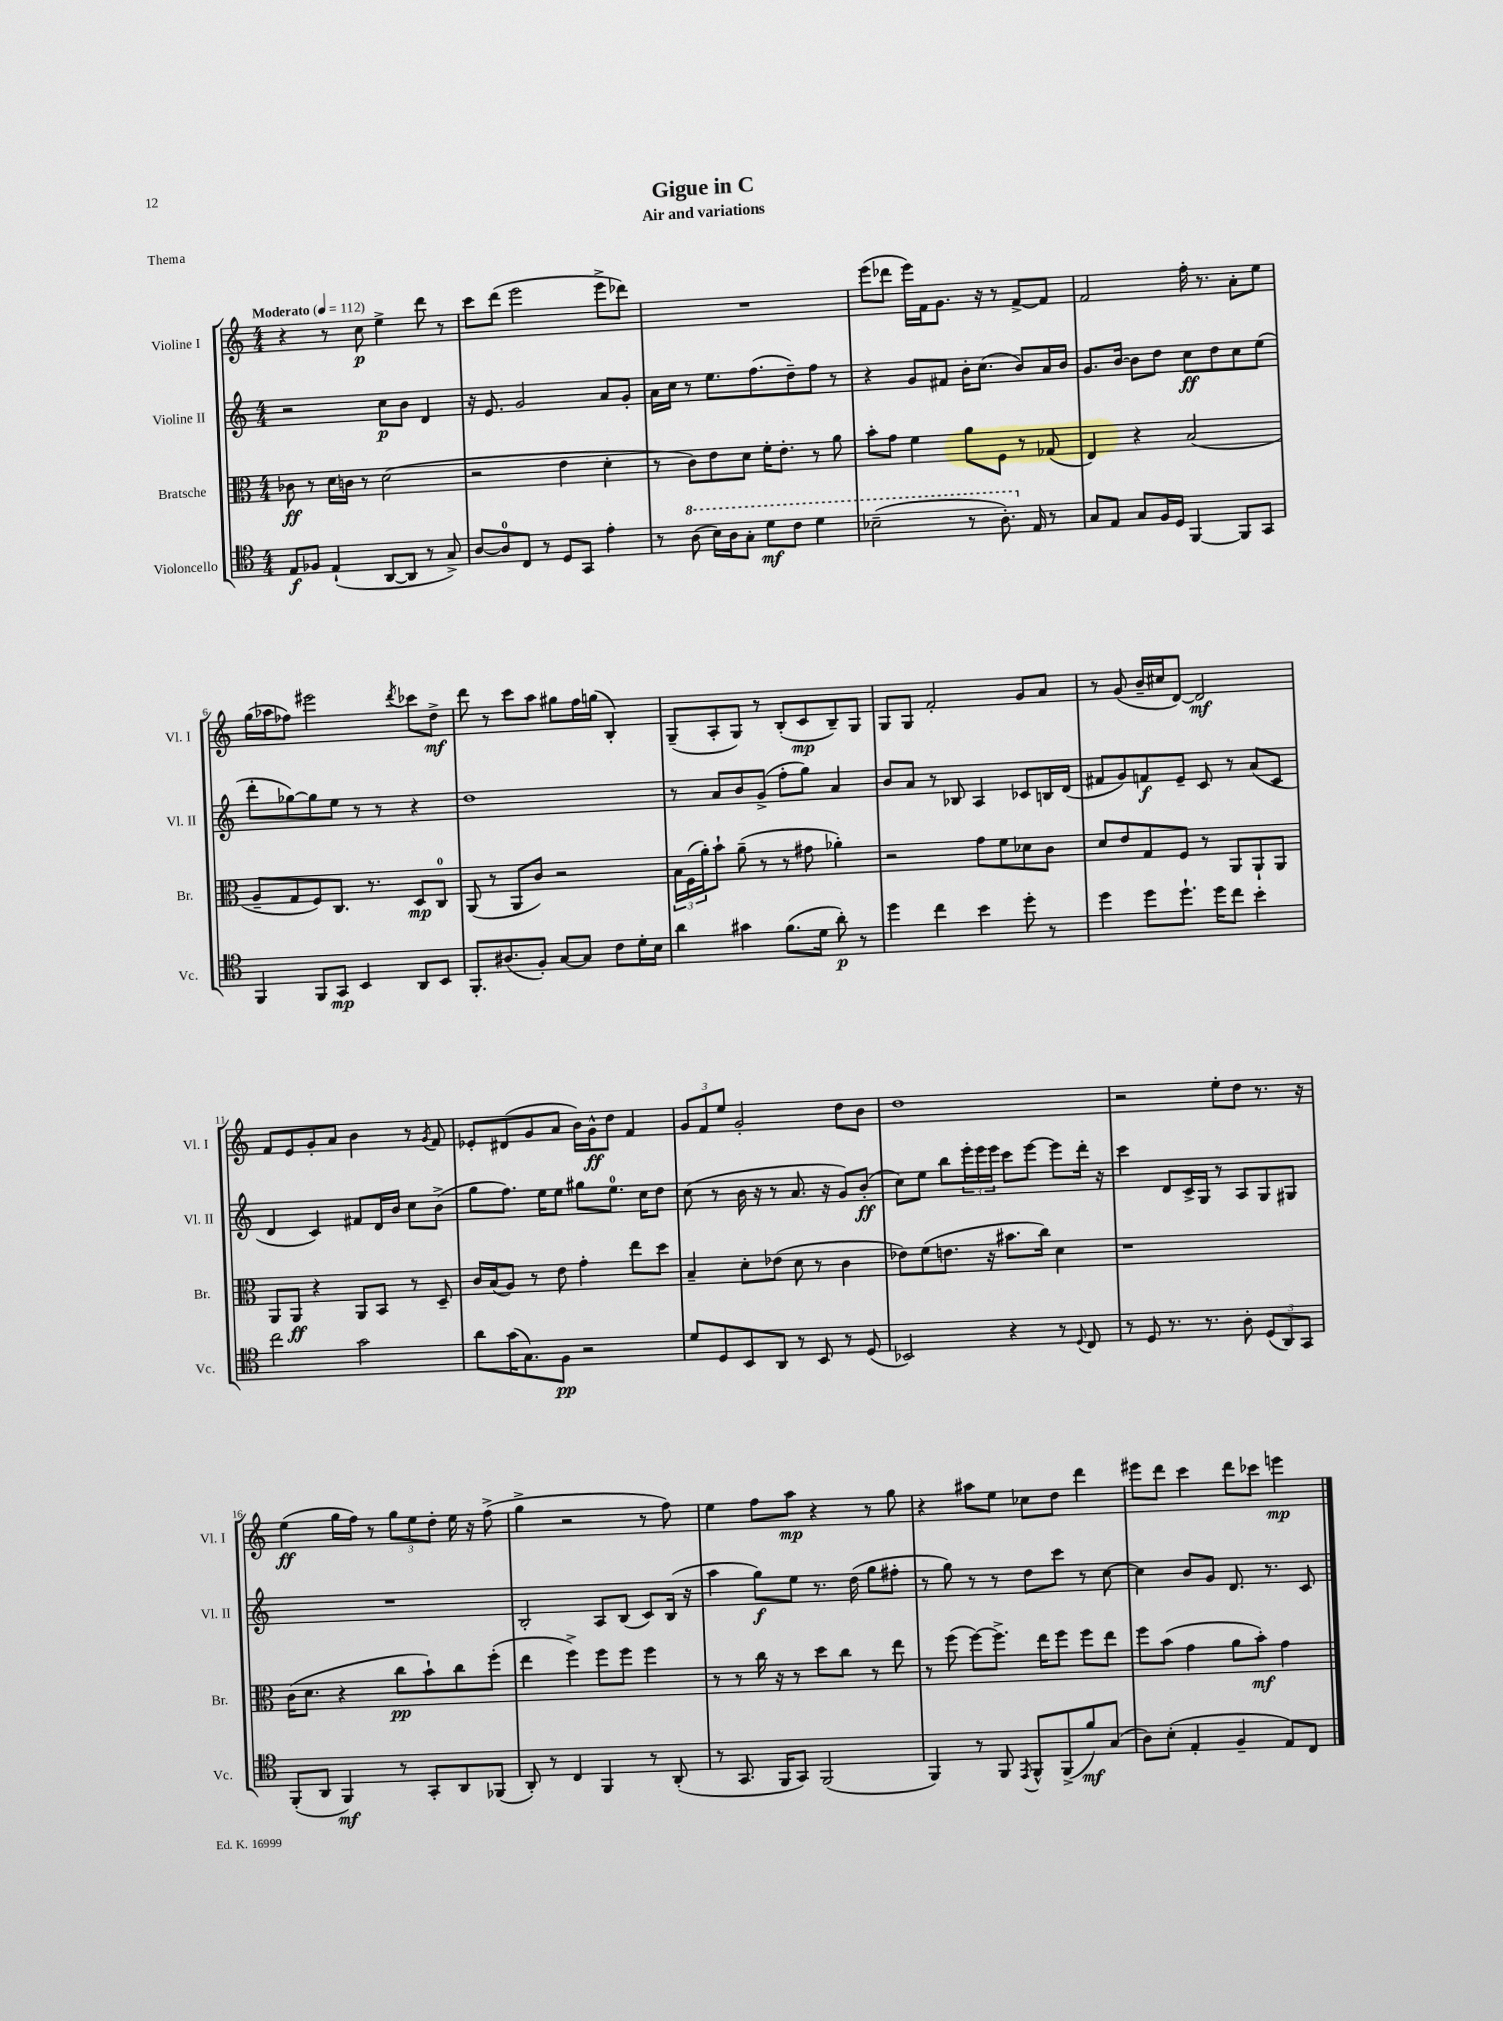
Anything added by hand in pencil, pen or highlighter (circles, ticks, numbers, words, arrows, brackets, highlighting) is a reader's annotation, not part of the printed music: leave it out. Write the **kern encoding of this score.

**kern	**kern	**kern	**kern
*staff4	*staff3	*staff2	*staff1
*clefC4	*clefC3	*clefG2	*clefG2
*k[]	*k[]	*k[]	*k[]
*M4/4	*M4/4	*M4/4	*M4/4
*MM112	*MM112	*MM112	*MM112
8E	8c-	2r	4r
8F-	8r	.	.
(4E`	16d	.	8r
.	16c	.	.
.	8r	.	8cc
[8AA	(2d	8cc	4ee^
8AA]	.	8b	.
8r	.	4d	8ddd
8G^)	.	.	8r
=	=	=	=
[8A	2r	16r	8ccc
.	.	8.e	.
8A]	.	.	(8ddd
8C	.	2g	2eee
8r	.	.	.
8D	4e	.	.
8GG	.	.	.
4e'	4d'	8a	8eee^
.	.	8g'	8ddd-)
=	=	=	=
8r	8r	16a	1r
.	.	16cc	.
(8a	8c)	8r	.
16b)	8e	8.ee	.
16a	.	.	.
8g'	8d	.	.
.	.	(8.ff	.
8dd	16f'	.	.
.	8.e'	.	.
8cc	.	8dd~)	.
4dd	8r	8ff	.
.	8a	8r	.
=	=	=	=
(2b-~	8b'	4r	(8eee
.	8g	.	8ddd-
.	4f	8g	16eee)
.	.	.	16f
.	.	8f#	8.g
8r	8a	16b'	.
.	.	(8.cc	16r
8.a')	8F	.	8r
.	8r	8b)	[8f^
16E	.	.	.
8r	(8G-	16a	8f]
.	.	16b	.
=	=	=	=
8G	4E)	8.g	2f
8E	.	.	.
.	.	[16b	.
8G	4r	8b]	.
16F	.	8dd	.
16D	.	.	.
[4FF	(2B	8cc	16ff'
.	.	.	8.r
.	.	8dd	.
8FF]	.	8cc	8a'
8GG	.	(8ee	8ee
=	=	=	=
4FF	8A~	8ddd'	(16gg
.	.	.	16aa-
.	8G	[8gg-)	8ff-)
8FF	8F)	8gg-]	2eee#
8GG	8.C	8ee	.
4BB	.	8r	.
.	8.r	.	.
.	.	8r	.
.	.	.	8qddd
8AA	8D	4r	8ccc-
8BB	8C	.	8dd^
=	=	=	=
8.FF'	(8AA	1dd	8ddd
.	8r	.	8r
(8.A#	.	.	.
.	8AA	.	8ccc
8F')	8c)	.	8aa
[8G	2r	.	8gg#
8G]	.	.	16ff
.	.	.	(16gg
8c	.	.	4B')
16d'	.	.	.
16B	.	.	.
=	=	=	=
4a	24B	8r	(8G~
.	(24F	.	.
.	24a')	.	.
.	8b`	8a	8A'
4g#	(8a~	8b	8G)
.	8r	(8g^	8r
(8.f	8r	8ff'	(8B'
.	8g#	8gg)	8c
16d	.	.	.
8a')	4a-')	4a	8B~)
8r	.	.	8G
=	=	=	=
4dd	2r	8b	8G
.	.	8a	8G
4cc	.	8r	2f'
.	.	8B-	.
4b	8g	4A	.
.	8f	.	.
8dd'	8d-	8c-	8g
8r	8c	16B	8a
.	.	(16d	.
=	=	=	=
4dd	8d	8f#	8r
.	8e	8g)	(8g
8dd	8G	8f	16b~
.	.	.	16cc#
8.dd`	8F	8e~	[8d)
.	8r	8c	2d]
16dd	.	.	.
8cc	8AA	8r	.
4b'	8AA`	(8a	.
.	8AA	8c	.
=	=	=	=
2cc	8AA	4d	8f
.	8AA	.	8e
.	4r	4c)	8g'
.	.	.	8a
2g	8AA	8f#	4b
.	8BB	16d	.
.	.	16b	.
.	8r	8cc	8r
.	.	.	8qg
.	8D~	(8b^	8f
=	=	=	=
8a	16c	8gg	8e-'
.	(16B	.	.
(16g	8A)	8.ff)	(8d#
8.G)	.	.	.
.	8r	.	8g
.	.	16ee	.
8F	8e	8ee	8a
2r	4g'	8gg#	16b)
.	.	.	16g^^
.	.	8.ee	8dd
.	8ee	.	4f
.	.	16cc	.
.	8dd	8dd	.
=	=	=	=
8d	4B~	(8cc	12g
.	.	.	12f
8D	.	8r	.
.	.	.	12ee
8BB	8d'	16b	2g'
.	.	16r	.
8AA	(8e-	8r	.
8r	8d	8.a	.
8BB	8r	.	.
.	.	16r	.
8r	4c	8g)	8dd
(8D	.	(8b'	8b
=	=	=	=
2BB-)	8e-)	8cc)	1dd
.	(8f	8ee	.
.	8.e	8bb	.
.	.	24eee'	.
.	.	24eee	.
.	16r	.	.
.	.	24eee	.
4r	8.b#	8ccc	.
.	.	[8eee	.
.	16cc)	.	.
8r	4d	8eee]	.
8qqD	.	.	.
8C	.	16ddd'	.
.	.	16r	.
=	=	=	=
8r	1r	4ccc	2r
8D	.	.	.
8.r	.	8d	.
.	.	16c^	.
8.r	.	16G	.
.	.	8r	8ee'
8A'	.	8A	8dd
(12D	.	8G	8.r
12AA)	.	.	.
.	.	8G#	.
12GG	.	.	.
.	.	.	16r
=	=	=	=
(8FF'	(16c	1r	(4ee
.	8.d	.	.
8AA	.	.	.
4FF)	4r	.	16gg
.	.	.	16ff)
.	.	.	8r
8r	8cc	.	12gg
.	.	.	12ee
8GG'	8b`)	.	.
.	.	.	12dd'
8AA	8cc	.	16ee
.	.	.	16r
(8FF-	(8ff'	.	(8ff^
=	=	=	=
8AA')	4ee	2B'	4gg^
8r	.	.	.
4C	4ff^)	.	2r
4FF	8ff	8A	.
.	8ff	(8B	.
8r	4ff	8c)	8r
(8AA'	.	(16B	8ff)
.	.	16r	.
=	=	=	=
8r	8r	4aa	4ee
8.GG	8r	.	.
.	16cc	8gg)	8ff
16FF	16r	.	.
8GG)	8r	8ee	8aa
(2FF	8dd	8.r	4r
.	8cc	.	.
.	.	(16dd	.
.	8r	8gg	8r
.	8ee	8ff#'	8gg
=	=	=	=
4FF)	8r	8r	4r
.	(8ff	8gg)	.
8r	[8ff)	8r	8aa#
8FF	8.ff^]	8r	8ee
8qEE	.	.	.
8FF^^	.	8dd	8cc-
.	16ee	.	.
(8FF^	8ff	8ccc	8dd
8f)	8ff	8r	4ddd
(8G	8ee	[8cc	.
=	=	=	=
8A)	8ff	4cc]	8eee#
(8B'	(8b	.	8ddd
4E'	4g	8b	4ccc
.	.	8g	.
4F~	8a	8.d	8ddd
.	8b')	.	8ccc-
.	.	8.r	.
8E)	4g	.	4eee
8C	.	8c	.
==	==	==	==
*-	*-	*-	*-
